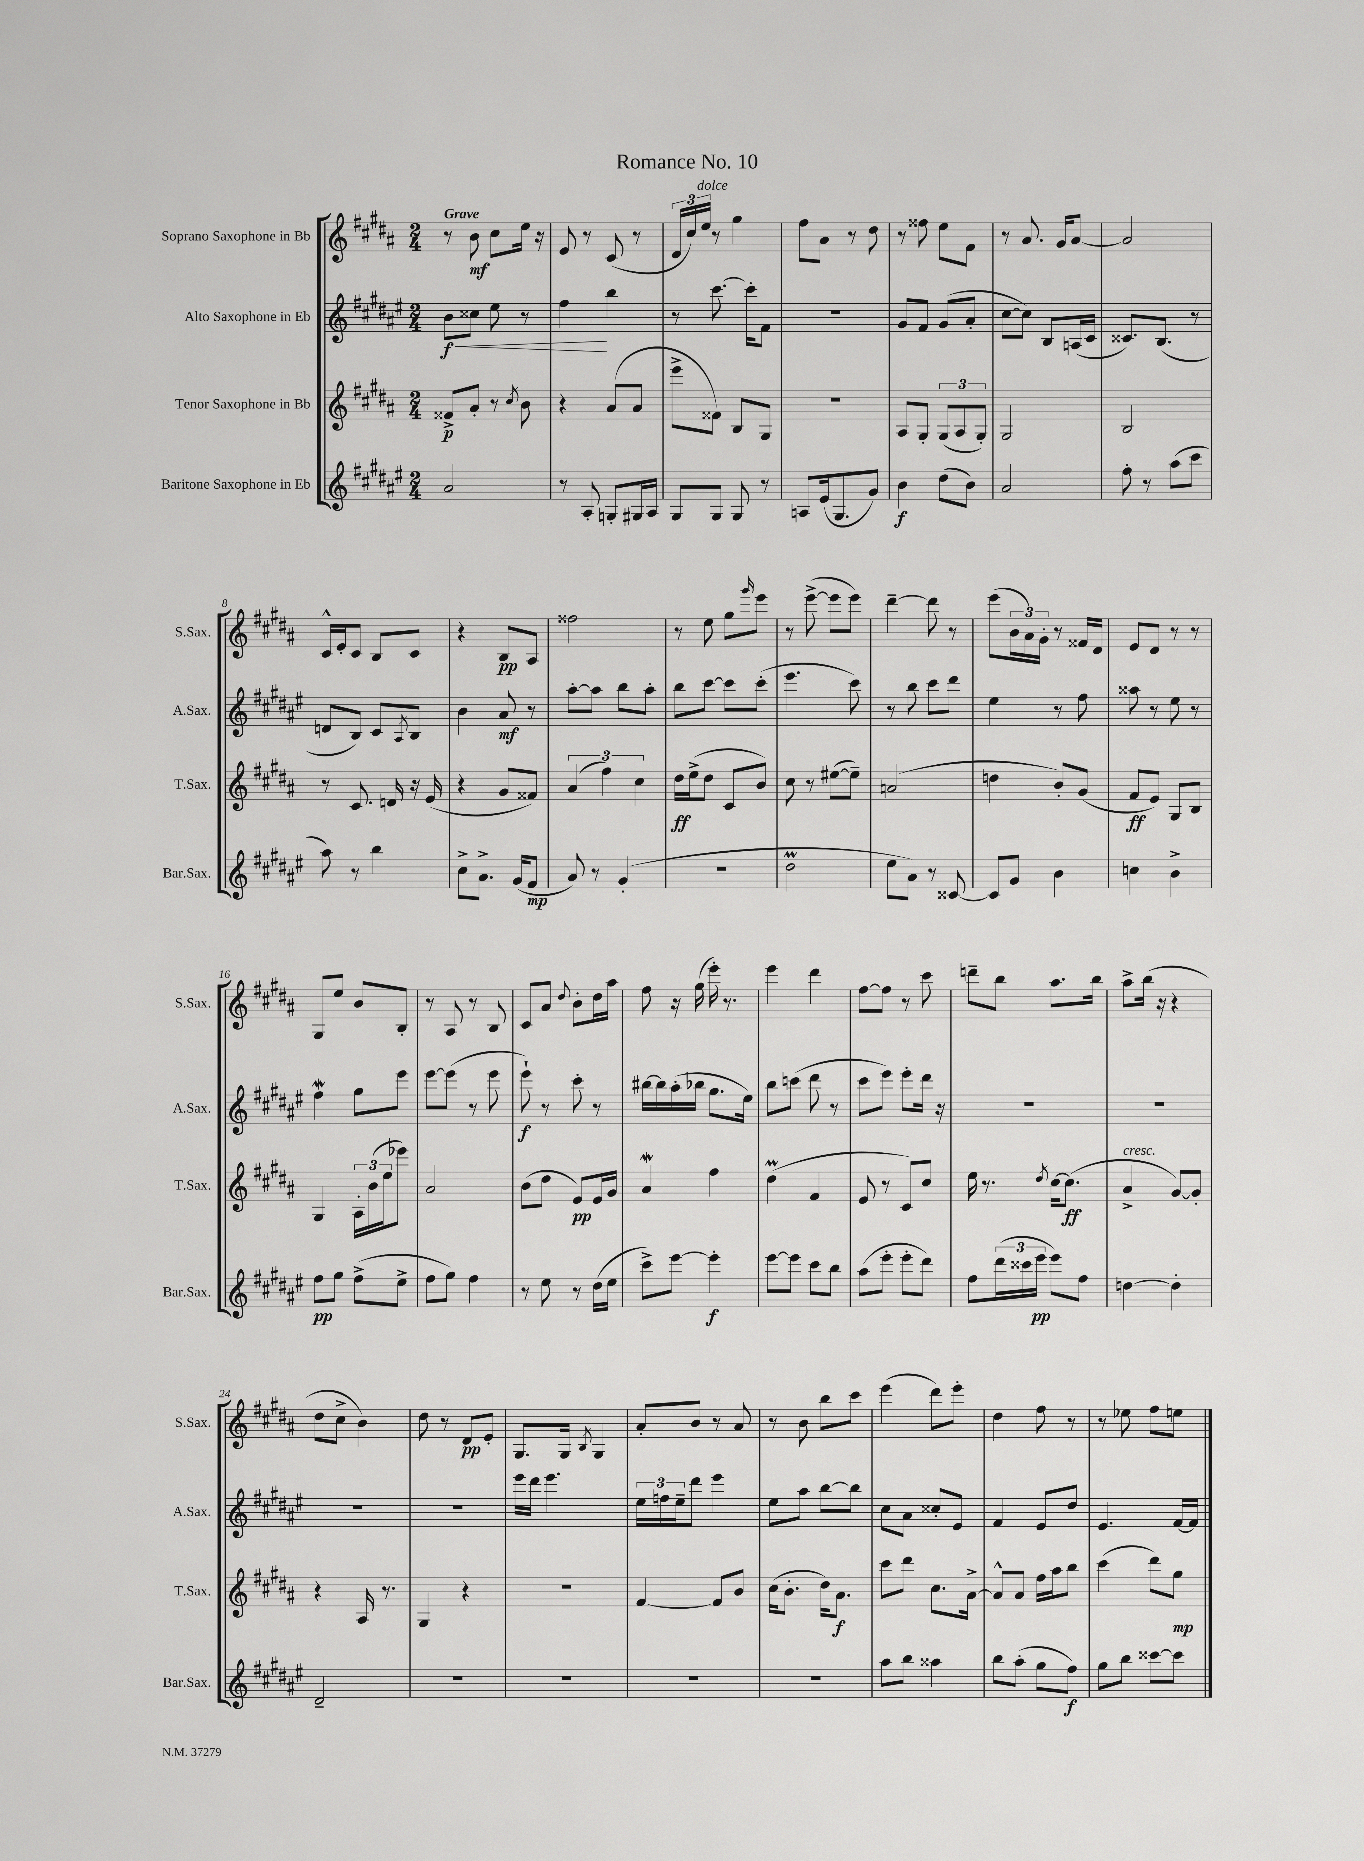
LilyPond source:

\header { title = "Romance No. 10" }
<<
\new StaffGroup <<
\new Staff = "s0" \with { instrumentName = "Soprano Saxophone in Bb" shortInstrumentName = "S.Sax." } {
    \clef treble \key b \major \numericTimeSignature \time 2/4 \tempo "Grave"
    r8 b'8\mf cis''8 e''16 r16 |
    e'8 r8 cis'8( r8 |
    \tuplet 3/2 { dis'16 cis''16) e''16^\markup { \italic "dolce" } } r8 gis''4 |
    fis''8 ais'8 r8 dis''8 |
    r8 fisis''8 e''8 fis'8 |
    r8 ais'8. gis'16 ais'8~ |
    ais'2 |
    cis'16-^ e'16-. cis'8 b8 cis'8 |
    r4 b8\pp ais8 |
    fisis''2 |
    r8 e''8 gis''8 \grace { gis'''16 } e'''8 |
    r8 e'''8~->( e'''8 e'''8) |
    dis'''4~-- dis'''8 r8 |
    e'''8( \tuplet 3/2 { b'16 ais'16) gis'16-. } r8 fisis'16 dis'16 |
    e'8 dis'8 r8 r8 |
    gis8 e''8 b'8 b8-. |
    r8 ais8 r8 b8 |
    cis'8 ais'8 \appoggiatura { dis''8 } b'8-. dis''16 ais''16 |
    fis''8 r16 gis''16( e'''16-.) r8. |
    e'''4 dis'''4 |
    fis''8~ fis''8 r8 cis'''8 |
    d'''8-- b''8 ais''8. b''16 |
    ais''8-> b''16( r16 r4 |
    dis''8 cis''8-> b'4) |
    dis''8 r8 dis'8\pp e'8-. |
    gis8. gis16 \acciaccatura { b8 } gis4 |
    ais'8-. b'8 r8 ais'8 |
    r8 b'8 b''8 cis'''8 |
    e'''4( dis'''8) e'''8-. |
    dis''4 fis''8 r8 |
    r8 ees''8 fis''8 e''8 \bar "|." |
}
\new Staff = "s1" \with { instrumentName = "Alto Saxophone in Eb" shortInstrumentName = "A.Sax." } {
    \clef treble \key fis \major \numericTimeSignature \time 2/4
    b'8\f\< cisis''8 eis''8 r8 |
    fis''4\! b''4 |
    r8 cis'''8.~ cis'''16-. fis'8 |
    r2 |
    gis'8 fis'8 gis'8( ais'8-. |
    cis''8~ cis''8) b8 a16( cis'16 |
    cisis'8.) b8.( r8 |
    d'8 b8) cis'8 \acciaccatura { ais8 } b8 |
    b'4 ais'8\mf r8 |
    ais''8~-. ais''8 b''8 ais''8-. |
    b''8 cis'''8~ cis'''8 cis'''8-.( |
    eis'''4. cis'''8) |
    r8 b''8 cis'''8 dis'''8 |
    eis''4 r8 fis''8 |
    aisis''8 r8 eis''8 r8 |
    fis''4\mordent gis''8 eis'''8 |
    eis'''8~ eis'''8( r8 eis'''8 |
    eis'''8-!\f) r8 cis'''8-. r8 |
    bis''16~ bis''16 ais''16-.( bes''16 gis''8. eis''16) |
    b''8 c'''8( dis'''8 r8 |
    cis'''8 eis'''8) eis'''8-. dis'''16 r16 |
    R2 |
    R2 |
    R2 |
    R2 |
    eis'''16 dis'''16 eis'''4. |
    \tuplet 3/2 { eis''16 f''16 eis''16-- } dis'''8 eis'''4 |
    eis''8 ais''8 b''8~ b''8 |
    cis''8 ais'8 cisis''8-. eis'8 |
    fis'4 eis'8 dis''8 |
    eis'4. fis'16~ fis'16 \bar "|." |
}
\new Staff = "s2" \with { instrumentName = "Tenor Saxophone in Bb" shortInstrumentName = "T.Sax." } {
    \clef treble \key b \major \numericTimeSignature \time 2/4
    fisis'8->\p ais'8-. r8 \acciaccatura { cis''8 } b'8 |
    r4 ais'8( ais'8 |
    e'''8-> fisis'8) b8 gis8 |
    R2 |
    ais8 gis8-. \tuplet 3/2 { gis8( ais8 gis8-.) } |
    gis2 |
    b2 |
    r8 cis'8. d'16 r16 e'16( |
    r4 gis'8 fisis'8) |
    \tuplet 3/2 { ais'4( fis''4) cis''4 } |
    dis''16\ff e''16->( dis''8 cis'8 b'8) |
    cis''8 r8 eis''8~( eis''8--) |
    a'2( |
    d''4 b'8-.) gis'8( |
    fis'8\ff e'8) gis8 b8 |
    gis4 \tuplet 3/2 { ais16-. b'16( e''16 } ees'''8) |
    ais'2 |
    b'8( dis''8 e'8\pp) e'16 gis'16 |
    ais'4\mordent fis''4 |
    dis''4\prall( fis'4 |
    e'8 r8 cis'8) cis''8 |
    e''16 r8. \acciaccatura { dis''8 } cis''16~ cis''8.\ff( |
    ais'4->^\markup { \italic "cresc." } gis'8~) gis'8-. |
    r4 ais16 r8. |
    gis4 r4 |
    R2 |
    fis'4~ fis'8 b'8 |
    cis''16( b'8.-. dis''16) ais'8.\f |
    cis'''8 dis'''8 cis''8. ais'16~-> |
    ais'8-^ ais'8 fis''16 ais''16 b''8 |
    cis'''4( dis'''8) gis''8\mp \bar "|." |
}
\new Staff = "s3" \with { instrumentName = "Baritone Saxophone in Eb" shortInstrumentName = "Bar.Sax." } {
    \clef treble \key fis \major \numericTimeSignature \time 2/4
    ais'2 |
    r8 ais8-. g8-. gis16 ais16 |
    gis8 gis8 gis8 r8 |
    a8 eis'16( gis8. gis'8) |
    b'4\f dis''8( b'8) |
    ais'2 |
    fis''8-. r8 ais''8( cis'''8 |
    ais''8) r8 b''4 |
    cis''8-> ais'8.-> gis'16( fis'8\mp |
    ais'8) r8 gis'4-.( |
    R2 |
    dis''2\prall |
    eis''8 ais'8) r8 cisis'8~ |
    cisis'8 gis'8 b'4 |
    c''4 b'4-> |
    fis''8\pp gis''8 fis''8->( eis''8-> |
    fis''8 gis''8) fis''4 |
    r8 eis''8 r8 dis''16( eis''16 |
    cis'''8->) eis'''8~ eis'''4-.\f |
    eis'''8~ eis'''8 cis'''8 b''8 |
    ais''8( eis'''8-. eis'''8-. dis'''8) |
    fis''8 \tuplet 3/2 { dis'''16( cisis'''16 eis'''16\pp } eis'''8) fis''8 |
    d''4~ d''4-. |
    dis'2-- |
    R2 |
    R2 |
    R2 |
    R2 |
    ais''8 b''8 aisis''4 |
    b''8 ais''8-.( gis''8 fis''8\f) |
    gis''8 b''8 cisis'''8~ cisis'''8 \bar "|." |
}
>>
>>
